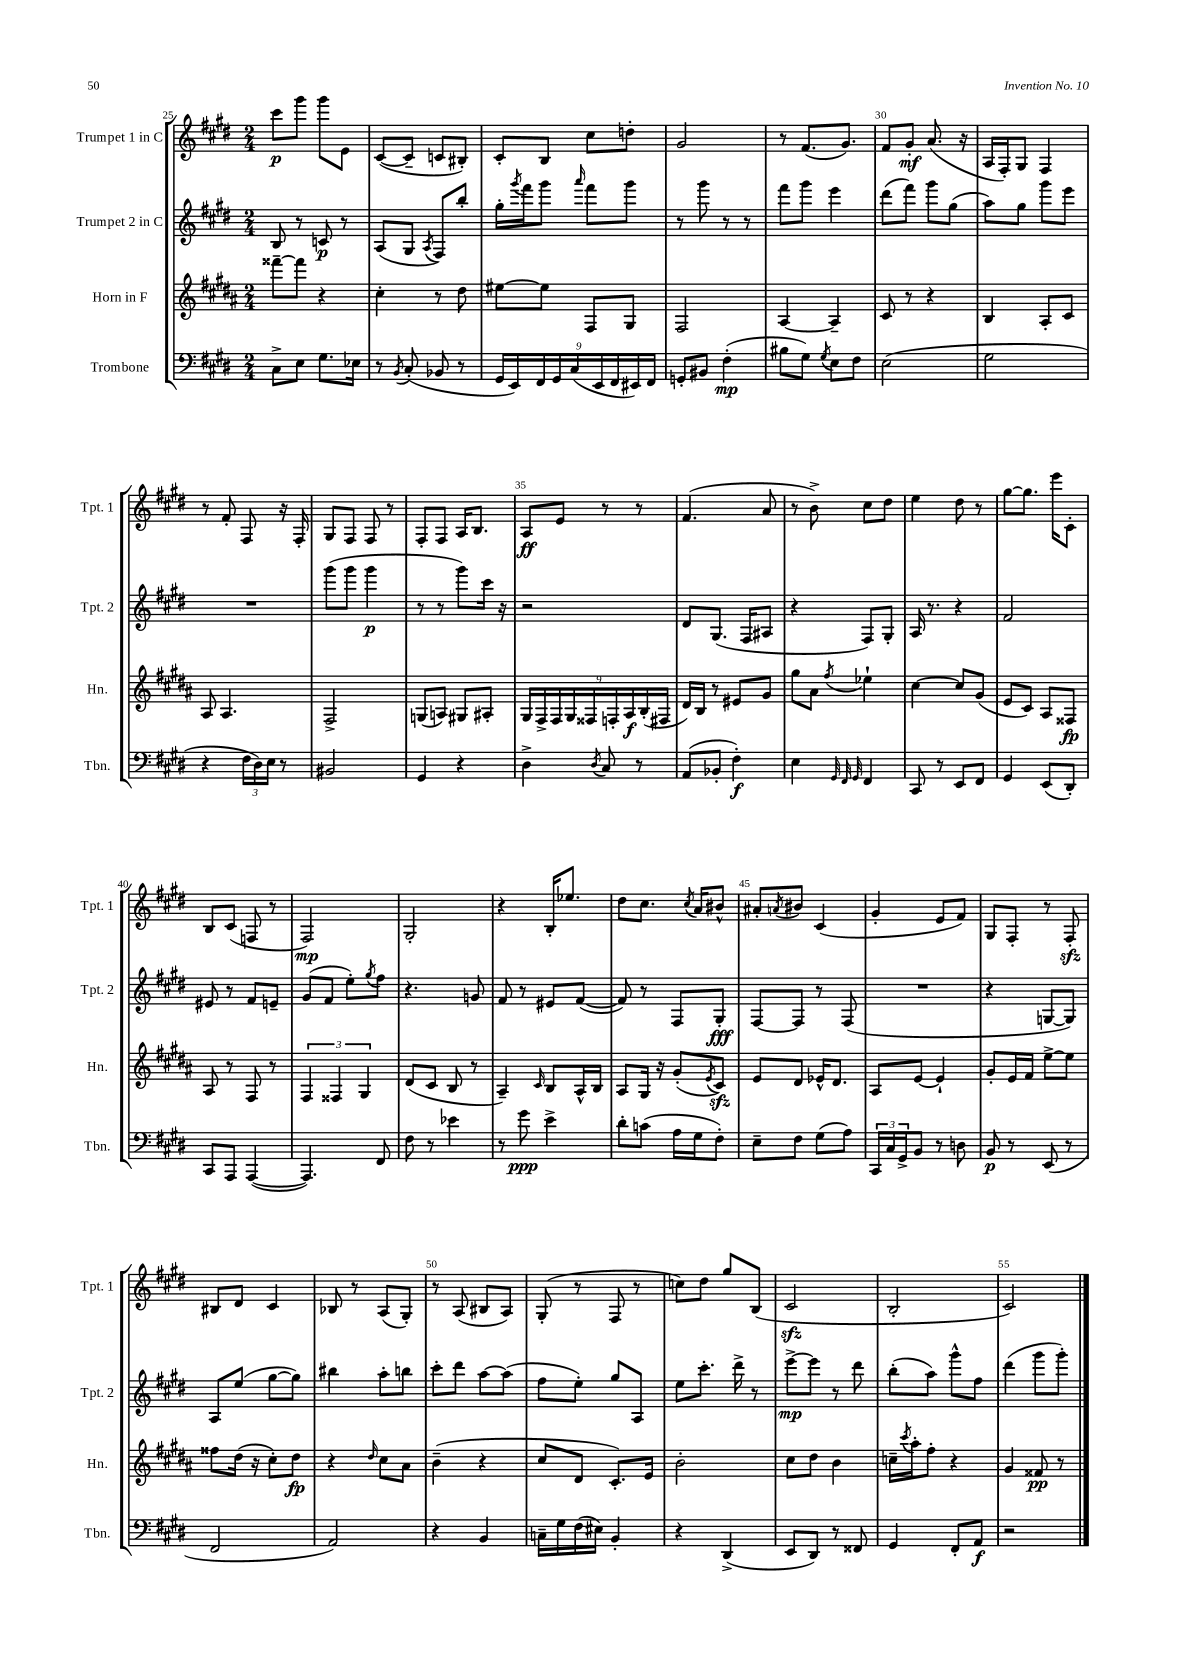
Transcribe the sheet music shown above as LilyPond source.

<<
\new StaffGroup <<
\new Staff = "s0" \with { instrumentName = "Trumpet 1 in C" shortInstrumentName = "Tpt. 1" } {
    \clef treble \key e \major \numericTimeSignature \time 2/4
    cis'''8\p gis'''8 gis'''8 e'8 |
    cis'8~( cis'8-- c'8 bis8-.) |
    cis'8-. b8 cis''8 d''8-. |
    gis'2 |
    r8 fis'8.( gis'8.) |
    fis'8 gis'8-.\mf a'8.( r16 |
    a16 fis16-.) gis8 fis4 |
    r8 fis'8-. fis8 r16 fis16-. |
    gis8 fis8 fis8 r8 |
    fis8-. fis8 a16 b8. |
    a8\ff e'8 r8 r8 |
    fis'4.( a'8 |
    r8 b'8->) cis''8 dis''8 |
    e''4 dis''8 r8 |
    gis''8~ gis''8. e'''16 cis'8-. |
    b8 cis'8( f8 r8 |
    fis2\mp) |
    gis2-. |
    r4 b16-. ees''8. |
    dis''8 cis''8. \acciaccatura { cis''8 } a'16 bis'8-^ |
    ais'8-. \acciaccatura { a'8 } bis'8 cis'4( |
    gis'4-. e'8 fis'8) |
    gis8 fis8-. r8 fis8-.\sfz |
    bis8 dis'8 cis'4 |
    bes8 r8 a8( gis8-.) |
    r8 a8( bis8 a8) |
    gis8-.( r8 fis8 r8 |
    c''8) dis''8 gis''8 b8( |
    cis'2\sfz |
    b2-. |
    cis'2) \bar "|." |
}
\new Staff = "s1" \with { instrumentName = "Trumpet 2 in C" shortInstrumentName = "Tpt. 2" } {
    \clef treble \key e \major \numericTimeSignature \time 2/4
    b8 r8 c'8\p r8 |
    a8( gis8 \acciaccatura { a8 } fis8) b''8-. |
    gis''16-. \acciaccatura { gis'''8 } fis'''16 gis'''8 \grace { a'''16 } fis'''8 gis'''8 |
    r8 gis'''8 r8 r8 |
    fis'''8 gis'''8 e'''4 |
    dis'''8( fis'''8) gis'''8 gis''8( |
    a''8) gis''8 gis'''8 e'''8 |
    R2 |
    gis'''8( gis'''8 gis'''4\p |
    r8 r8 gis'''8) cis'''16 r16 |
    r2 |
    dis'8 gis8.( fis16 ais8 |
    r4 fis8) gis8-. |
    a16 r8. r4 |
    fis'2 |
    eis'8 r8 fis'8 e'8-- |
    gis'8( fis'8 e''8-.) \acciaccatura { gis''8 } fis''8 |
    r4. g'8 |
    fis'8 r8 eis'8 fis'8~( |
    fis'8) r8 fis8 gis8-.\fff |
    fis8~ fis8 r8 fis8( |
    R2 |
    r4 g8~ g8) |
    a8 e''8( gis''8~ gis''8) |
    bis''4 a''8-. b''8 |
    cis'''8-. dis'''8 a''8~ a''8( |
    fis''8 e''8-.) gis''8 a8 |
    e''8 cis'''8.-. dis'''16-> r8 |
    e'''8~->\mp e'''8 r8 dis'''8 |
    b''8-.( a''8) gis'''8-^ fis''8 |
    dis'''4( gis'''8 gis'''8-.) \bar "|." |
}
\new Staff = "s2" \with { instrumentName = "Horn in F" shortInstrumentName = "Hn." } {
    \clef treble \key b \major \numericTimeSignature \time 2/4
    fisis'''8~-- fisis'''8 r4 |
    cis''4-. r8 dis''8 |
    eis''8~ eis''8 fis8 gis8 |
    fis2 |
    ais4~ ais4-- |
    cis'8 r8 r4 |
    b4 ais8-. cis'8 |
    ais8 ais4. |
    fis2-> |
    g8( a8) gis8 ais8-. |
    \tuplet 9/8 { gis16 fis16-> fis16 gis16 fisis16 f16-. ais16\f b16-.( fis16 } |
    dis'16) b16 r8 eis'8 gis'8 |
    gis''8 ais'8 \acciaccatura { fis''8 } ees''4-! |
    cis''4~ cis''8 gis'8( |
    e'8 cis'8) ais8 fisis8\fp |
    ais8 r8 fis8 r8 |
    \tuplet 3/2 { fis4 fisis4 gis4 } |
    dis'8( cis'8 b8 r8 |
    ais4--) \grace { cis'16 } b8 ais16-^ b16 |
    ais8 gis16 r16 gis'8-.( \acciaccatura { e'8 } cis'8\sfz) |
    e'8 dis'8 ees'16-^ dis'8. |
    ais8 e'8~ e'4-! |
    gis'8-. e'16 fis'16 e''8~-> e''8 |
    fisis''8 dis''16( r16 cis''8-.) dis''8\fp |
    r4 \grace { dis''16 } cis''8 ais'8 |
    b'4--( r4 |
    cis''8 dis'8 cis'8.-.) e'16 |
    b'2-. |
    cis''8 dis''8 b'4 |
    c''16-- \acciaccatura { cis'''8 } ais''16-. fis''8-. r4 |
    gis'4 fisis'8\pp r8 \bar "|." |
}
\new Staff = "s3" \with { instrumentName = "Trombone" shortInstrumentName = "Tbn." } {
    \clef bass \key e \major \numericTimeSignature \time 2/4
    cis8-> e8 gis8. ees16 |
    r8 \acciaccatura { b,8 } cis8-.( bes,8 r8 |
    \tuplet 9/8 { gis,16 e,16) fis,16 gis,16 cis16( e,16 fis,16 eis,16) fis,16 } |
    g,8-. bis,8 fis4-.\mp( |
    bis8 gis8) \acciaccatura { gis8 } e8 fis8 |
    e2( |
    gis2 |
    r4 \tuplet 3/2 { fis16 dis16) e16 } r8 |
    bis,2 |
    gis,4 r4 |
    dis4-> \acciaccatura { dis8 } cis8 r8 |
    a,8( bes,8-. fis4-.\f) |
    e4 \grace { gis,32 fis,32 gis,32 } fis,4 |
    cis,8 r8 e,8 fis,8 |
    gis,4 e,8( dis,8-.) |
    cis,8 a,,8 a,,4~( |
    a,,4.) fis,8 |
    fis8 r8 ees'4 |
    r8 gis'8\ppp e'4-> |
    dis'8-. c'8( a16 gis16 fis8-.) |
    e8-- fis8 gis8( a8) |
    \tuplet 3/2 { cis,16 cis16 gis,16-> } b,8 r8 d8 |
    b,8\p r8 e,8( r8 |
    fis,2 |
    a,2) |
    r4 b,4 |
    c16-- gis16 fis16( eis16) b,4-. |
    r4 dis,4->( |
    e,8 dis,8) r8 fisis,8 |
    gis,4 fis,8-. a,8\f |
    r2 \bar "|." |
}
>>
>>
\layout { \context { \Score currentBarNumber = #25 \override BarNumber.break-visibility = ##(#f #t #t) barNumberVisibility = #(every-nth-bar-number-visible 5) } }
